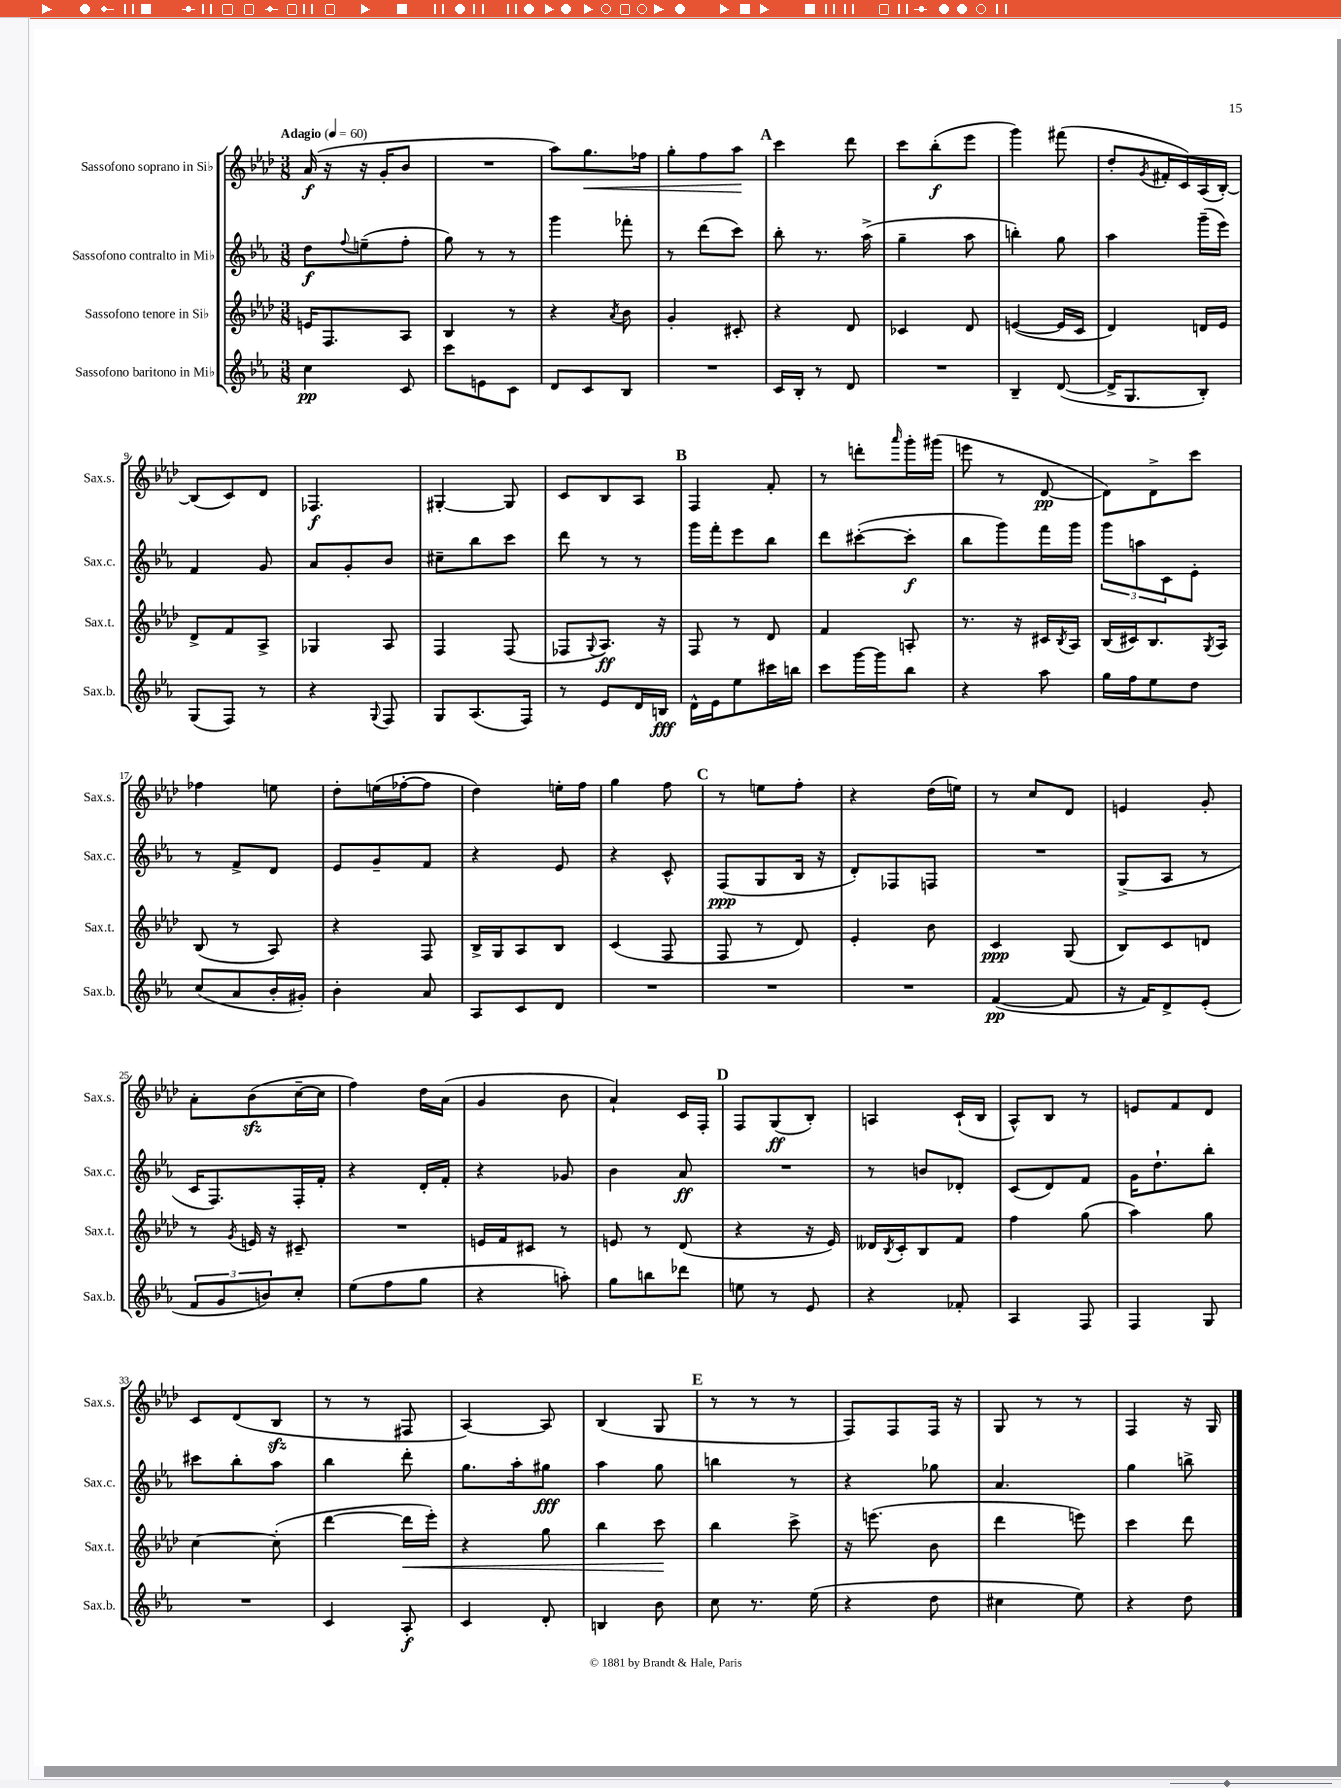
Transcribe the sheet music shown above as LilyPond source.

<<
\new StaffGroup <<
\new Staff = "s0" \with { instrumentName = "Sassofono soprano in Sib" shortInstrumentName = "Sax.s." } {
    \clef treble \key aes \major \numericTimeSignature \time 3/8 \tempo "Adagio" 4 = 60
    aes'16\f( r16 r16 g'16-. bes'8 |
    R4. |
    aes''8) g''8.\< fes''16 |
    g''8-. f''8 aes''8\! |
    \mark \markup { \bold "A" } c'''4 des'''8 |
    c'''8 bes''8-.\f( ees'''8 |
    g'''4) fis'''8( |
    des''8-. \acciaccatura { g'8 } fis'16-. c'16) aes16( bes16~-.) |
    bes8( c'8) des'8 |
    fes4.\f |
    gis4~-. gis8 |
    c'8 bes8 aes8 |
    \mark \markup { \bold "B" } f4 f'8-. |
    r8 d'''8-. \grace { aes'''16 } g'''16-. gis'''16( |
    e'''8 r8 des'8~\pp |
    des'8) des'8-> c'''8 |
    fes''4 e''8 |
    des''8-. e''16( fes''16~-. fes''8 |
    des''4) e''16-. f''16 |
    g''4 f''8 |
    \mark \markup { \bold "C" } r8 e''8 f''8-. |
    r4 des''16( e''16) |
    r8 c''8 des'8 |
    e'4 g'8-. |
    aes'8-. bes'8\sfz( c''16~-- c''16 |
    f''4) des''16 aes'16( |
    g'4 bes'8 |
    aes'4-!) c'16 f16-. |
    \mark \markup { \bold "D" } f8 g8\ff( bes8-.) |
    a4 c'16-!( bes16 |
    aes8-^) bes8 r8 |
    e'8 f'8 des'8 |
    c'8 des'8( bes8\sfz |
    r8 r8 fis8 |
    aes4~) aes8 |
    bes4( g8 |
    \mark \markup { \bold "E" } r8 r8 r8 |
    f8) f8 f16 r16 |
    g8 r8 r8 |
    f4 r16 g16 \bar "|." |
}
\new Staff = "s1" \with { instrumentName = "Sassofono contralto in Mib" shortInstrumentName = "Sax.c." } {
    \clef treble \key ees \major \numericTimeSignature \time 3/8
    d''8\f \appoggiatura { f''8 } e''8--( f''8-. |
    g''8) r8 r8 |
    g'''4 fes'''8-. |
    r8 d'''8( c'''8) |
    \mark \markup { \bold "A" } bes''8-. r8. aes''16->( |
    g''4-- aes''8 |
    b''4-.) g''8 |
    aes''4 g'''16--( ees'''16) |
    f'4 g'8 |
    aes'8 g'8-. bes'8 |
    cis''8-- bes''8 c'''8 |
    d'''8 r8 r8 |
    \mark \markup { \bold "B" } g'''16 f'''16-. ees'''8 bes''8 |
    d'''8 cis'''8~-.( cis'''8-.\f |
    bes''8 g'''8) f'''16 g'''16 |
    \tuplet 3/2 { g'''8 a''8 c'8 } ees'8-. |
    r8 f'8-> d'8 |
    ees'8 g'8-- f'8 |
    r4 ees'8 |
    r4 c'8-^ |
    \mark \markup { \bold "C" } f8\ppp( g8 bes16 r16 |
    d'8-.) fes8 f8 |
    R4. |
    g8->( aes8 r8 |
    c'16 f8.) f16-. f'16-. |
    r4 d'16-. f'16-. |
    r4 ges'8 |
    bes'4 aes'8\ff |
    \mark \markup { \bold "D" } R4. |
    r8 b'8 des'8-. |
    c'8( d'8) f'8 |
    g'16 d''8.-! bes''8-. |
    cis'''8 bes''8-. aes''8 |
    bes''4 d'''8-. |
    g''8. aes''16-. gis''8\fff |
    aes''4 g''8 |
    \mark \markup { \bold "E" } b''4 r8 |
    r4 ges''8 |
    aes'4. |
    g''4 b''8-> \bar "|." |
}
\new Staff = "s2" \with { instrumentName = "Sassofono tenore in Sib" shortInstrumentName = "Sax.t." } {
    \clef treble \key aes \major \numericTimeSignature \time 3/8
    e'16 f8. aes8 |
    bes4 r8 |
    r4 \acciaccatura { aes'8 } bes'8 |
    g'4-. cis'8-. |
    \mark \markup { \bold "A" } r4 des'8 |
    ces'4 des'8 |
    e'4~( e'16 c'16 |
    des'4) d'16 ees'16 |
    des'8-> f'8 aes8-> |
    ges4 aes8 |
    f4 f8( |
    fes8 \appoggiatura { g8 } aes8.\ff) r16 |
    \mark \markup { \bold "B" } f8 r8 des'8 |
    f'4 a8-. |
    r8. r16 cis'16 \acciaccatura { bes8 } aes16 |
    bes16( cis'16) bes8. \acciaccatura { g8 } aes16 |
    bes8( r8 aes8) |
    r4 f8 |
    bes16-> g16 aes8 bes8 |
    c'4( f8 |
    \mark \markup { \bold "C" } f8 r8 des'8) |
    ees'4-. bes'8 |
    c'4\ppp g8( |
    bes8) c'8 d'8 |
    r8 \acciaccatura { g'8 } e'16 r16 cis'8-- |
    R4. |
    e'16 f'16 cis'8 r8 |
    e'8 r8 des'8( |
    \mark \markup { \bold "D" } r4 r16 ees'16) |
    deses'16 \acciaccatura { bes8 } c'16-. bes8 f'8 |
    f''4 g''8( |
    aes''4) g''8 |
    c''4~ c''8-.( |
    des'''4~ des'''16\< ees'''16-.) |
    r4 g''8 |
    bes''4 c'''8\! |
    \mark \markup { \bold "E" } bes''4 c'''8-> |
    r16 e'''8.( bes'8 |
    des'''4 e'''8) |
    c'''4 des'''8 \bar "|." |
}
\new Staff = "s3" \with { instrumentName = "Sassofono baritono in Mib" shortInstrumentName = "Sax.b." } {
    \clef treble \key ees \major \numericTimeSignature \time 3/8
    c''4\pp c'8 |
    c'''8 e'8 c'8 |
    d'8 c'8 bes8 |
    R4. |
    \mark \markup { \bold "A" } c'16 bes16-. r8 d'8 |
    R4. |
    bes4-- d'8~( |
    d'16-> g8. bes8-.) |
    g8( f8) r8 |
    r4 \appoggiatura { g8 } f8 |
    g8 aes8.( f16) |
    r8 ees'8 d'16 b16\fff |
    \mark \markup { \bold "B" } d'16-^ ees'16 ees''8 cis'''16 b''16 |
    c'''8 g'''16~ g'''16 bes''8 |
    r4 aes''8 |
    g''16 f''16 ees''8 d''8 |
    c''8( aes'8 bes'16-. gis'16-.) |
    bes'4-. aes'8 |
    aes8 c'8 d'8 |
    R4. |
    \mark \markup { \bold "C" } R4. |
    R4. |
    f'4~\pp( f'8 |
    r16 f'16) d'8-> ees'8-.( |
    \tuplet 3/2 { f'8 g'8 b'8) } c''8-. |
    ees''8( f''8 g''8 |
    r4 a''8-.) |
    g''8 b''8 des'''8 |
    \mark \markup { \bold "D" } e''8 r8 ees'8 |
    r4 fes'8-. |
    aes4 f8 |
    f4 g8 |
    R4. |
    c'4 aes8-.\f |
    c'4 d'8-. |
    b4 bes'8 |
    \mark \markup { \bold "E" } c''8 r8. ees''16( |
    r4 d''8 |
    cis''4 ees''8) |
    r4 d''8 \bar "|." |
}
>>
>>
